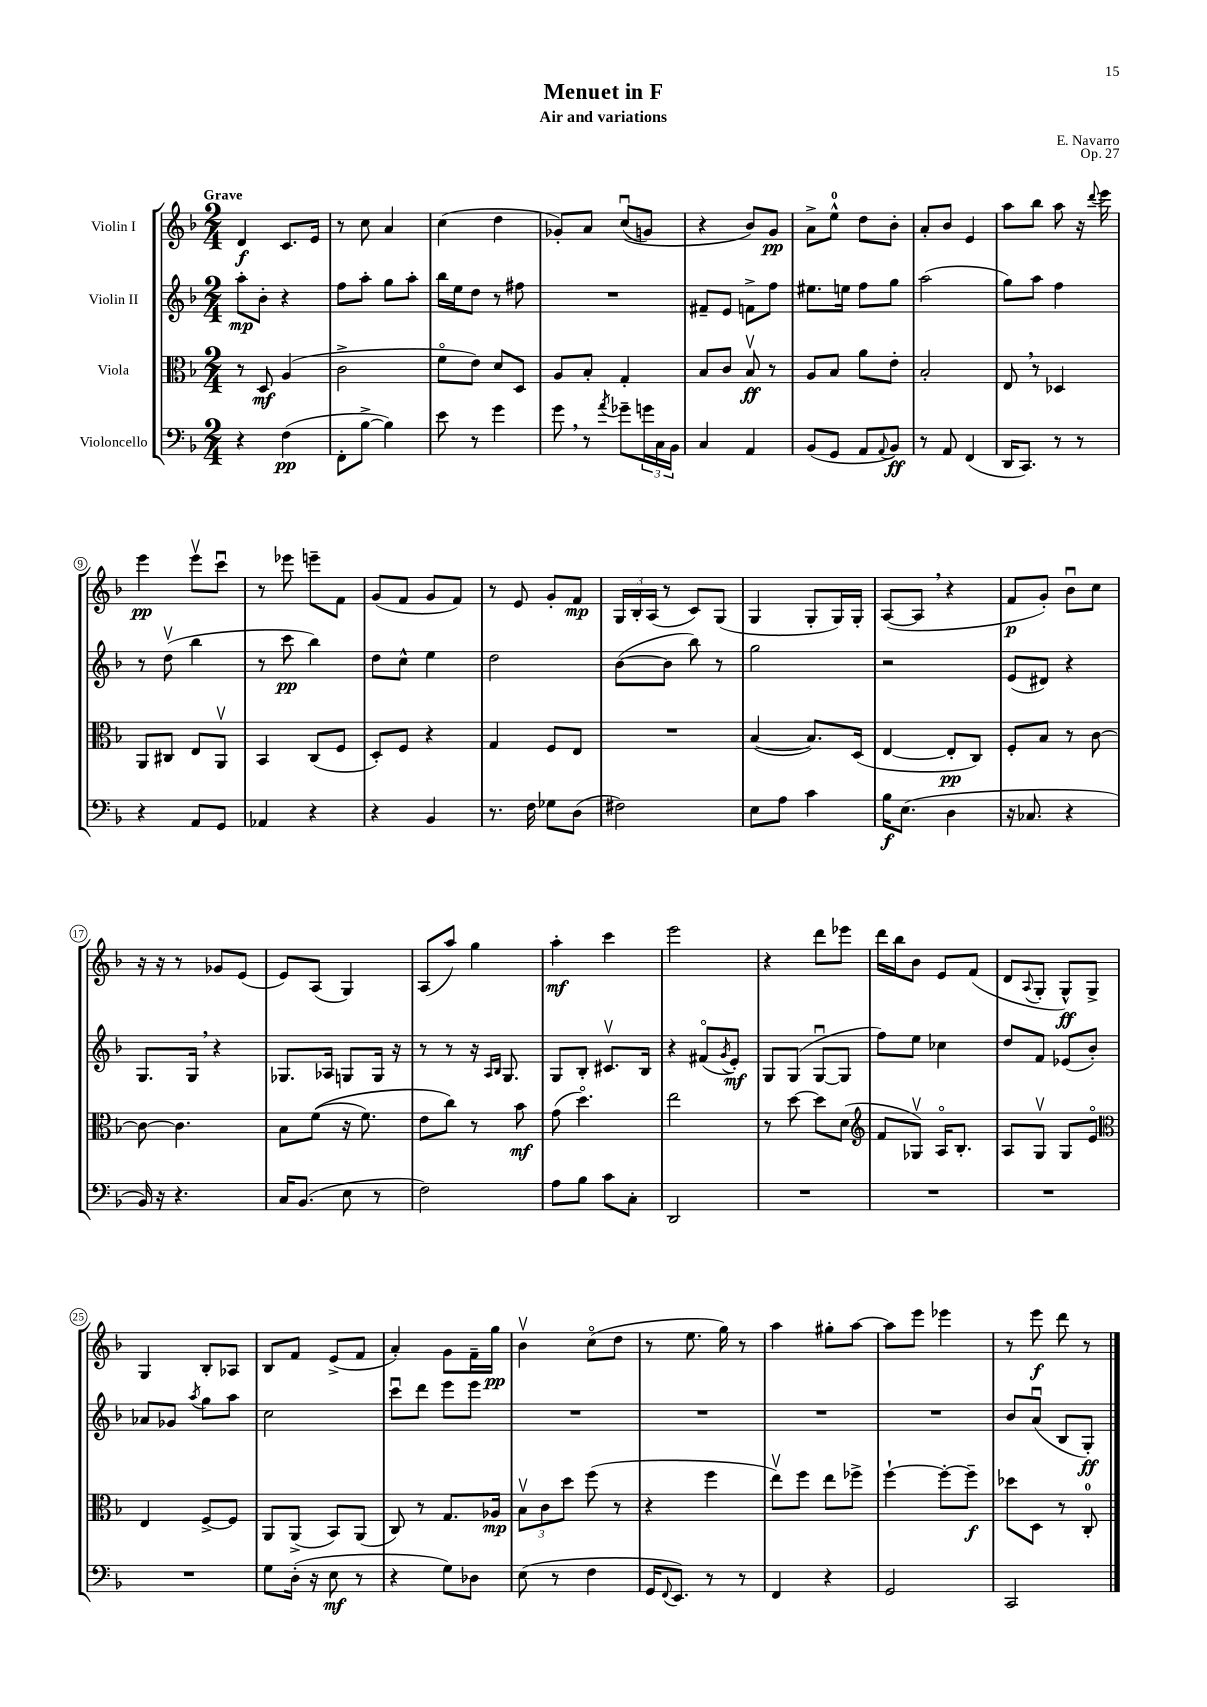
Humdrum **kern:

**kern	**kern	**kern	**kern
*staff4	*staff3	*staff2	*staff1
*clefF4	*clefC3	*clefG2	*clefG2
*k[b-]	*k[b-]	*k[b-]	*k[b-]
*M2/4	*M2/4	*M2/4	*M2/4
4r	8r	8aa'	4d
.	8D	8b-'	.
(4F	(4A	4r	8.c
.	.	.	16e
=	=	=	=
8FF'	2c^	8ff	8r
[8B-^	.	8aa'	8cc
4B-])	.	8gg	4a
.	.	8aa'	.
=	=	=	=
8e	8fo	16bb-	(4cc
.	.	16ee	.
8r	8e)	8dd	.
4g	8d	8r	4dd
.	8D	8ff#	.
=	=	=	=
8g	8A	2r	8g-')
8r	8B-'	.	8a
8qa	.	.	.
8g-~	4G'	.	&((8ccu
24g	.	.	8g)
24C	.	.	.
24BB-	.	.	.
=	=	=	=
4C	8B-	8f#~	4r
.	8c	8e	.
4AA	8B-v	8f^	8b-&)
.	8r	8ff	8g
=	=	=	=
(8BB-	8A	8.ee#	8a^
8GG	8B-	.	8ee^^
.	.	16ee	.
8AA	8a	8ff	8dd
8qqAA	.	.	.
8BB-)	8e'	8gg	8b-'
=	=	=	=
8r	2B-'	(2aa	8a'
8AA	.	.	8b-
(4FF	.	.	4e
=	=	=	=
16DD	8E	8gg)	8aa
8.CC)	.	.	.
.	8r	8aa	8bb-
8r	4D-	4ff	8aa
8r	.	.	16r
.	.	.	8qqddd
.	.	.	16eee
=	=	=	=
4r	8AA	8r	4eee
.	8C#	(8ddv	.
8AA	8E	4bb-	8eeev
8GG	8AAv	.	8cccu
=	=	=	=
4AA-	4BB-	8r	8r
.	.	8ccc	8eee-
4r	(8C	4bb-)	8eee~
.	8F	.	8f
=	=	=	=
4r	8D')	8dd	(8g
.	8F	8cc^^	8f
4BB-	4r	4ee	8g
.	.	.	8f)
=	=	=	=
8.r	4G	2dd	8r
.	.	.	8e
16F	.	.	.
8G-	8F	.	8g'
(8D	8E	.	8f
=	=	=	=
2F#)	2r	([8b-	24G
.	.	.	24B-'
.	.	.	(24A
.	.	8b-]	8r
.	.	8bb-)	8c)
.	.	8r	(8G
=	=	=	=
8E	([4B-	2gg	4G
8A	.	.	.
4c	8.B-])	.	8G'
.	.	.	16G)
.	(16D	.	16G'
=	=	=	=
16B-	[4E	2r	([8A
(8.E	.	.	.
.	.	.	8A]
4D	8E']	.	4r
.	8C)	.	.
=	=	=	=
16r	8F'	(8e	8f
8.C-	.	.	.
.	8B-	8d#)	8g')
4r	8r	4r	8b-u
.	[8c	.	8cc
=	=	=	=
16BB-)	8c_	8.G	16r
16r	.	.	16r
4.r	4.c]	.	8r
.	.	16G	.
.	.	4r	8g-
.	.	.	(8e
=	=	=	=
16C	8B-	8.G-	8e)
(8.BB-	.	.	.
.	&((8f	.	(8A
.	.	16A-	.
8E	16r	8G	4G)
.	8.f)	.	.
8r	.	16G	.
.	.	16r	.
=	=	=	=
2F)	8e	8r	(8A
.	8cc&)	8r	8aa)
.	8r	16r	4gg
.	.	16qqA	.
.	.	16qqB-	.
.	.	8.G	.
.	8b-	.	.
=	=	=	=
8A	(8g	8G	4aa'
8B-	4.ddo)	8B-'	.
8c	.	8.c#v	4ccc
8C'	.	.	.
.	.	16B-	.
=	=	=	=
2DD	2ee	4r	2eee
.	.	(8f#o	.
.	.	8qg	.
.	.	8e')	.
=	=	=	=
2r	8r	8G	4r
.	[8dd	(8G	.
.	8dd]	[8Gu	8ddd
.	(8d	8G]	8eee-
=	=	=	=
*	*clefG2	*	*
2r	8f	8ff)	16ddd
.	.	.	16bb-
.	8G-v)	8ee	8b-
.	16Ao	4cc-	8e
.	8.B-'	.	.
.	.	.	(8f
=	=	=	=
2r	8A	8dd	8d
.	.	.	8qqA
.	8Gv	8f	8G'
.	8G	(8e-	8G^^)
.	8eo	8b-')	8G^
=	=	=	=
*	*clefC3	*	*
2r	4E	8a-	4G
.	.	8g-	.
.	.	8qaa	.
.	[8F^	8gg	8B-'
.	8F]	8aa	8A-
=	=	=	=
8G	8AA	2cc	8B-
(16D'	(8AA^	.	8f
16r	.	.	.
8E	8BB-)	.	(8e^
8r	(8AA	.	8f
=	=	=	=
4r	8C)	8cccu	4a')
.	8r	8ddd	.
8G)	8.G	8eee	8g
8D-	.	8eee	16f~
.	16A-	.	16gg
=	=	=	=
(8E	12B-v	2r	4b-v
.	12c	.	.
8r	.	.	.
.	12dd	.	.
4F	(8ff	.	(8cco
.	8r	.	8dd
=	=	=	=
16GG	4r	2r	8r
8qqFF	.	.	.
8.EE)	.	.	.
.	.	.	8.ee
8r	4ff	.	.
.	.	.	16gg)
8r	.	.	8r
=	=	=	=
4FF	8eev)	2r	4aa
.	8ff	.	.
4r	8ee	.	8gg#'
.	8ff-^	.	[8aa
=	=	=	=
2GG	[4ff`	2r	8aa]
.	.	.	8eee
.	8ff'_	.	4eee-
.	8ff~]	.	.
=	=	=	=
2CC	8dd-	8b-	8r
.	8D	(8au	8eee
.	8r	8B-	8ddd
.	8C'	8G')	8r
==	==	==	==
*-	*-	*-	*-
